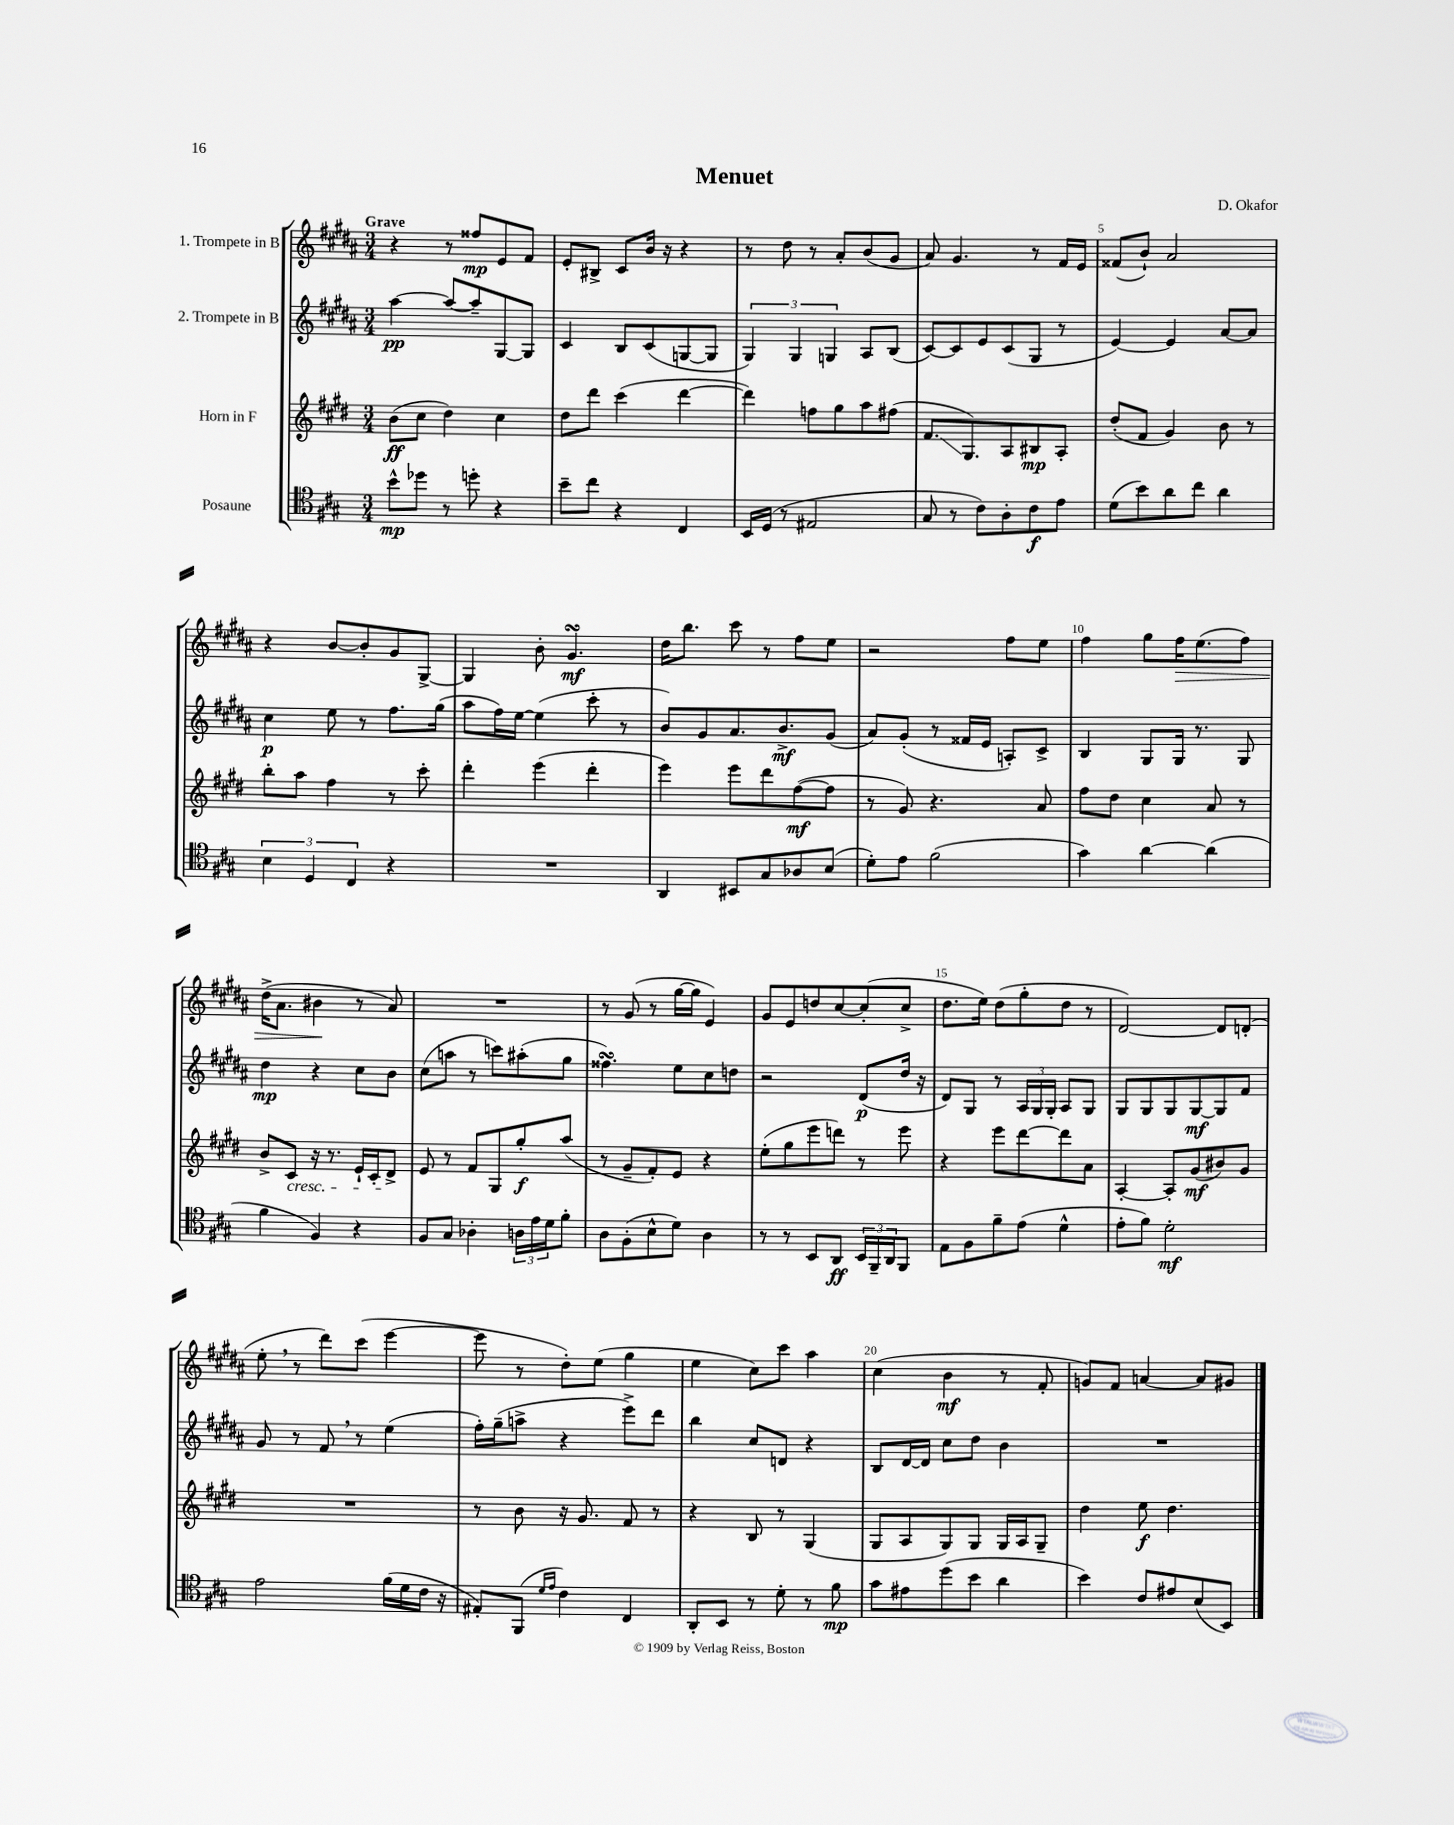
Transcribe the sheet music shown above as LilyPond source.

\header { title = "Menuet" composer = "D. Okafor" }
<<
\new StaffGroup <<
\new Staff = "s0" \with { instrumentName = "1. Trompete in B" } {
    \clef treble \key b \major \numericTimeSignature \time 3/4 \tempo "Grave"
    r4 r8 fisis''8\mp e'8 fis'8 |
    e'8-. bis8-> cis'8 b'16 r16 r4 |
    r8 dis''8 r8 ais'8-. b'8( gis'8 |
    ais'8) gis'4. r8 fis'16 e'16 |
    fisis'8( b'8-!) ais'2 |
    r4 b'8~ b'8-. gis'8 gis8~-> |
    gis4 b'8-. gis'4.\turn\mf |
    dis''16 b''8. cis'''8 r8 fis''8 e''8 |
    r2 fis''8 e''8 |
    fis''4 gis''8 fis''16\> e''8.( fis''8) |
    dis''16->( ais'8. bis'4\! r8 ais'8) |
    R2. |
    r8 gis'8( r8 gis''16~ gis''16 e'4) |
    gis'8 e'8 d''8 cis''8~ cis''8-.( cis''8-> |
    dis''8. e''16) dis''8( gis''8-. dis''8 r8 |
    dis'2~) dis'8 d'8-.( |
    e''8-. \breathe r8 dis'''8) cis'''8( e'''4~ |
    e'''8 r8 dis''8-.) e''8( gis''4 |
    e''4 cis''8) cis'''8 ais''4 |
    cis''4( b'4\mf r8 fis'8-. |
    g'8) fis'8 a'4~ a'8 gis'8 \bar "|." |
}
\new Staff = "s1" \with { instrumentName = "2. Trompete in B" } {
    \clef treble \key b \major \numericTimeSignature \time 3/4
    ais''4~\pp ais''8~ ais''8-- gis8~ gis8 |
    cis'4 b8 cis'8( g8~ g8 |
    \tuplet 3/2 { gis4) gis4 g4 } ais8 b8( |
    cis'8~) cis'8 e'8 cis'8( gis8 r8 |
    e'4~) e'4 ais'8~ ais'8 |
    cis''4\p e''8 r8 fis''8. gis''16( |
    ais''8 fis''16) e''16~ e''4( cis'''8-. r8 |
    b'8) gis'8 ais'8. b'8.->\mf gis'8( |
    ais'8) gis'8-.( r8 fisis'16 e'16 a8-.) cis'8-> |
    b4 gis8 gis16 r8. gis8 |
    dis''4\mp r4 cis''8 b'8 |
    cis''8( a''8 r8 c'''8) ais''8-.( gis''8 |
    fisis''4.\turn) e''8 cis''8 d''8 |
    r2 dis'8\p( dis''16 r16 |
    dis'8) gis8 r8 \tuplet 3/2 { ais16 gis16 gis16-. } ais8 gis8 |
    gis8 gis8 gis8 gis8~\mf gis8 fis'8 |
    gis'8 r8 fis'8 \breathe r8 e''4( |
    fis''16-.) gis''16--( a''8-> r4 e'''8->) dis'''8 |
    b''4 cis''8 d'8 r4 |
    b8 dis'16~ dis'16 cis''8 dis''8 b'4 |
    R2. \bar "|." |
}
\new Staff = "s2" \with { instrumentName = "Horn in F" } {
    \clef treble \key e \major \numericTimeSignature \time 3/4
    b'8\ff( cis''8 dis''4) cis''4 |
    dis''8 dis'''8 cis'''4( dis'''4~ |
    dis'''4) f''8 gis''8 a''8 fis''8( |
    fis'8.\glissando gis8.) a8 bis8\mp a8-. |
    dis''8-.( fis'8 gis'4) b'8 r8 |
    b''8-. a''8 fis''4 r8 cis'''8-. |
    dis'''4-. e'''4( dis'''4-. |
    e'''4) e'''8 dis'''8 fis''8~\mf( fis''8 |
    r8 gis'8) r4. a'8 |
    fis''8 dis''8 cis''4 a'8 r8 |
    b'8-> cis'8\cresc r16 r8. e'16-! cis'16-. dis'8->\! |
    e'8 r8 fis'8 gis8 gis''8-.\f a''8( |
    r8 gis'8-- fis'8-.) e'8 r4 |
    e''8-.( gis''8 e'''8 d'''8) r8 e'''8 |
    r4 e'''8 dis'''8~ dis'''8 a'8 |
    a4~-. a8-. gis'8\mf( bis'8) gis'8 |
    R2. |
    r8 b'8 r16 gis'8. fis'8 r8 |
    r4 b8 r8 gis4( |
    gis8 a8 gis8) gis8 gis16 a16 gis8-- |
    dis''4 e''8\f dis''4. \bar "|." |
}
\new Staff = "s3" \with { instrumentName = "Posaune" } {
    \clef tenor \key a \major \numericTimeSignature \time 3/4
    b'8-^\mp des''8 r8 d''8-. r4 |
    b'8-- cis''8 r4 cis4 |
    b,16 d16( r8 eis2 |
    gis8 r8 cis'8) a8-. cis'8\f e'8 |
    d'8( b'8) a'8 cis''8 a'4 |
    \tuplet 3/2 { b4 d4 cis4 } r4 |
    R2. |
    a,4 bis,8 gis8 aes8 b8( |
    d'8-.) e'8 fis'2( |
    gis'4) a'4~ a'4( |
    fis'4 fis4) r4 |
    fis8 gis8 aes4-. \tuplet 3/2 { a16 e'16 d'16 } fis'8-. |
    a8 fis8-.( b8-^ d'8) a4 |
    r8 r8 b,8 a,8\ff \tuplet 3/2 { b,16 fis,16-- a,16 } fis,8 |
    e8 fis8 fis'8-- e'8( d'4-^ |
    e'8-. fis'8) d'2-.\mf |
    e'2 fis'16( d'16 cis'16 r16 |
    eis8-.) fis,8( \grace { d'16 e'16 } cis'4) cis4 |
    a,8-. b,8 r8 d'8-. r8 fis'8\mp |
    gis'8 eis'8 d''8( b'8 a'4 |
    b'4) cis'8 eis'8 b8( b,8) \bar "|." |
}
>>
>>
\layout { \context { \Score \override BarNumber.break-visibility = ##(#f #t #t) barNumberVisibility = #(every-nth-bar-number-visible 5) } }
